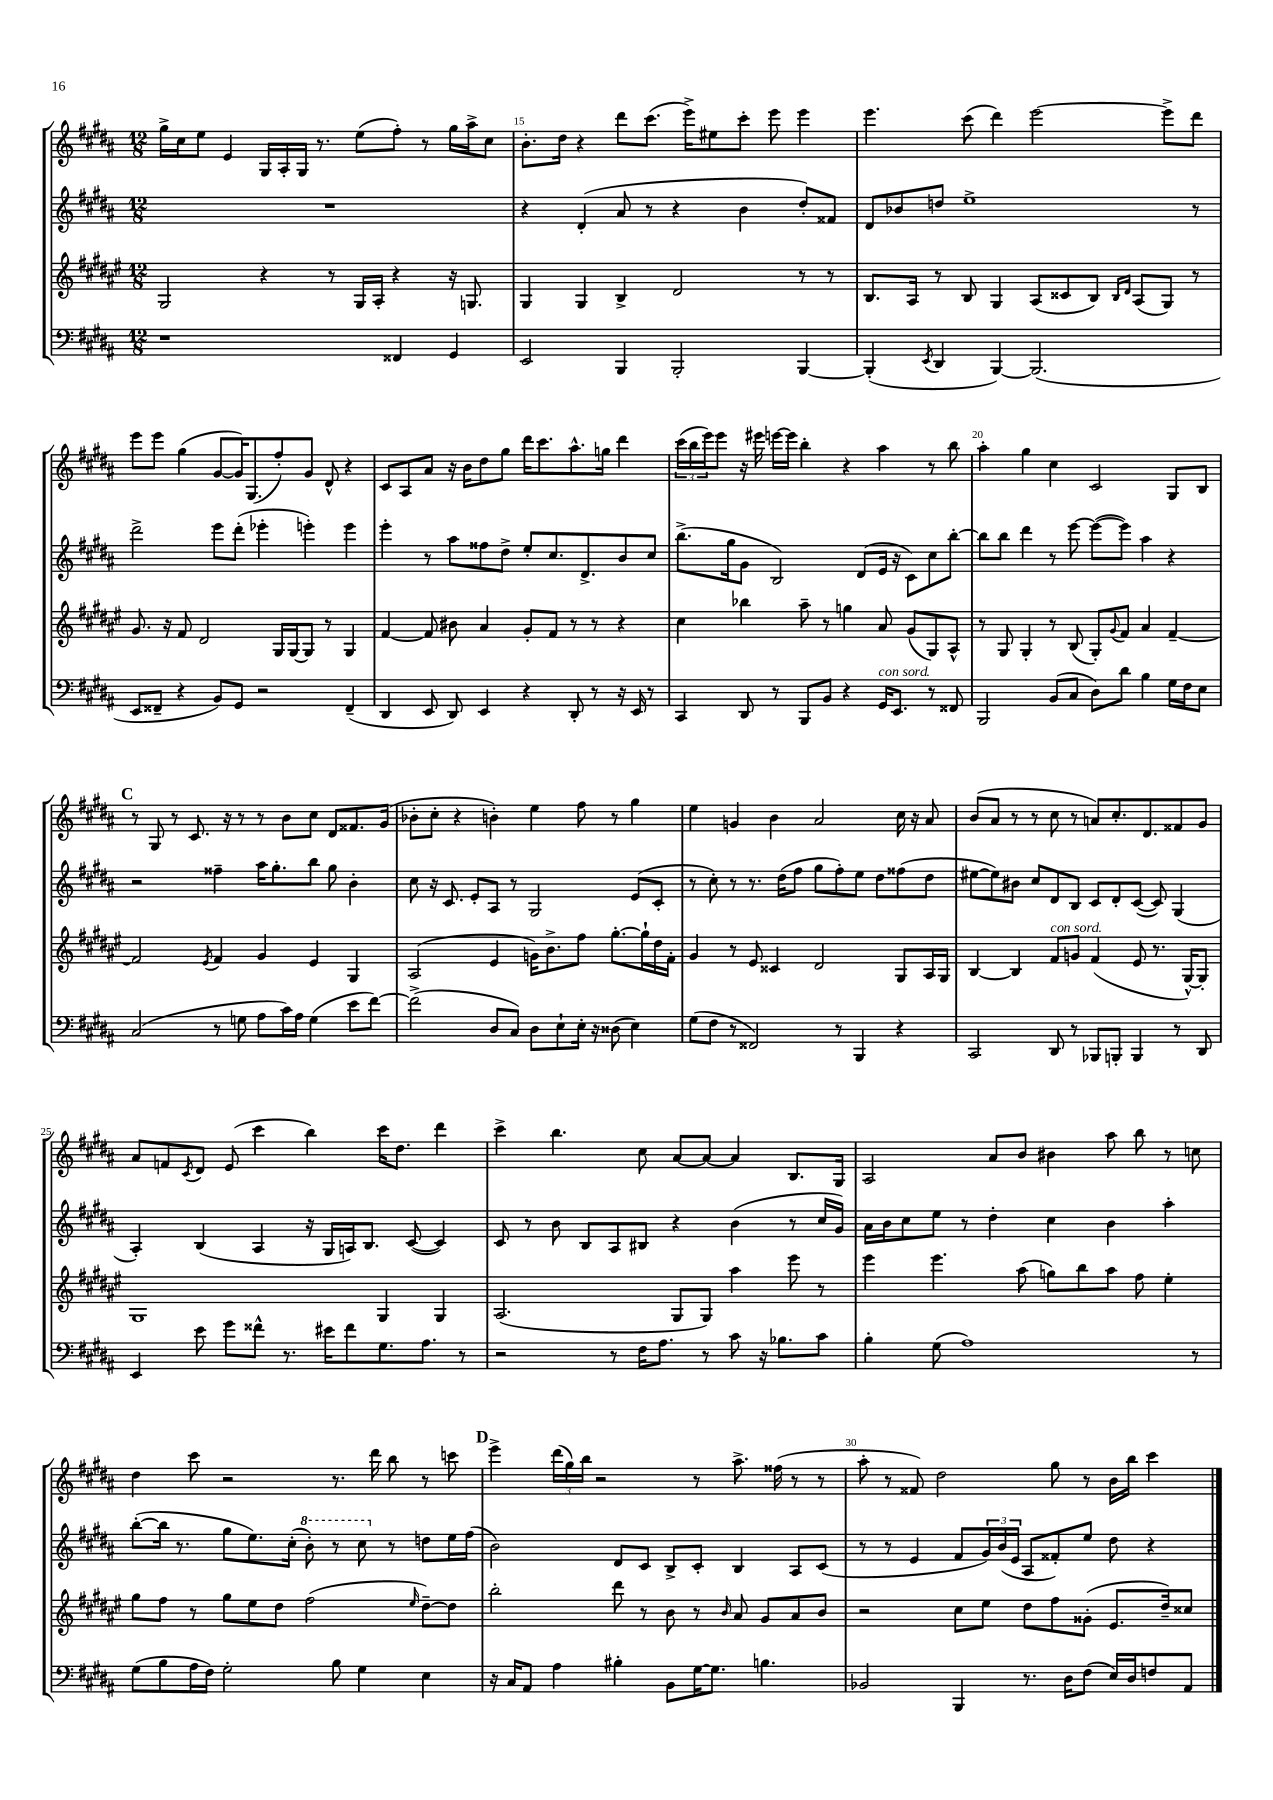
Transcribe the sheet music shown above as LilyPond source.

<<
\new StaffGroup <<
\new Staff = "s0" {
    \clef treble \key b \major \numericTimeSignature \time 12/8
    gis''16-> cis''16 e''8 e'4 gis16 ais16-. gis16 r8. e''8( fis''8-.) r8 gis''16 ais''16-> cis''8 |
    b'8.-. dis''16 r4 dis'''8 cis'''8.( e'''16->) eis''8 cis'''8-. e'''8 e'''4 |
    e'''4. cis'''8( dis'''4) e'''2~ e'''8-> dis'''8 |
    e'''8 e'''8 gis''4( gis'8~ gis'16) gis8.( fis''8-.) gis'8 dis'8-^ r4 |
    cis'8 ais8 ais'8 r16 b'16 dis''8 gis''8 dis'''16 cis'''8. ais''8.-^ g''16 dis'''4 |
    \tuplet 3/2 { cis'''16( b''16 e'''16) } e'''8 r16 eis'''16 e'''16~ e'''16 b''4-. r4 ais''4 r8 b''8 |
    ais''4-. gis''4 cis''4 cis'2 gis8 b8 |
    \mark \markup { \bold "C" } r8 gis8 r8 cis'8. r16 r8 r8 b'8 cis''8 dis'8 fisis'8. gis'16( |
    bes'8-. cis''8-. r4 b'4-.) e''4 fis''8 r8 gis''4 |
    e''4 g'4 b'4 ais'2 cis''16 r16 ais'8 |
    b'8( ais'8 r8 r8 cis''8 r8 a'8) cis''8.-. dis'8. fisis'8 gis'8 |
    ais'8 f'8 \acciaccatura { cis'8 } dis'8 e'8( cis'''4 b''4) cis'''16 dis''8. dis'''4 |
    cis'''4-> b''4. cis''8 ais'8~ ais'8~ ais'4 b8. gis16 |
    ais2 ais'8 b'8 bis'4 ais''8 b''8 r8 c''8 |
    dis''4 cis'''8 r2 r8. dis'''16 b''8 r8 c'''8 |
    \mark \markup { \bold "D" } e'''4-> \tuplet 3/2 { dis'''16( gis''16) b''16 } r2 r8 ais''8.-> fisis''16( r8 r8 |
    ais''8-. r8 fisis'8) dis''2 gis''8 r8 b'16 b''16 cis'''4 \bar "|." |
}
\new Staff = "s1" {
    \clef treble \key b \major \numericTimeSignature \time 12/8
    R1. |
    r4 dis'4-.( ais'8 r8 r4 b'4 dis''8-.) fisis'8 |
    dis'8 bes'8 d''8 e''1-> r8 |
    dis'''2-> e'''8 dis'''8-.( ees'''4-. e'''4-.) e'''4 |
    e'''4-. r8 ais''8 fisis''8 dis''8-> e''8-. cis''8. dis'8.-> b'8 cis''8 |
    b''8.->( gis''16 gis'8 b2) dis'8( e'16 r16 cis'8) cis''8 b''8~-. |
    b''8 b''8 dis'''4 r8 e'''8~ e'''8~( e'''8) ais''4 r4 |
    \mark \markup { \bold "C" } r2 fisis''4-- ais''16 gis''8.-. b''8 gis''8 b'4-. |
    cis''8 r16 cis'8. e'8-. ais8 r8 gis2 e'8( cis'8-. |
    r8 cis''8-.) r8 r8. dis''16( fis''8 gis''8 fis''8-.) e''8 dis''8 fisis''8( dis''8 |
    eis''8~ eis''8) bis'8 cis''8 dis'8 b8 cis'8 dis'8-. cis'8~( cis'8) gis4( |
    ais4-.) b4( ais4 r16 gis16 a16) b8. cis'8~( cis'4) |
    cis'8 r8 b'8 b8 ais8 bis8 r4 b'4( r8 cis''16 gis'16) |
    ais'16 b'16 cis''8 e''8 r8 dis''4-. cis''4 b'4 ais''4-. |
    b''8~-.( b''16 r8. gis''8 e''8.) cis''16-.( \ottava #1 b''8-.) r8 cis'''8 \ottava #0 r8 d''8 e''16 fis''16( |
    \mark \markup { \bold "D" } b'2) dis'8 cis'8 b8-> cis'8-. b4 ais8 cis'8( |
    r8 r8 e'4 fis'8 \tuplet 3/2 { gis'16) b'16( e'16 } ais8 fisis'8-.) e''8 dis''8 r4 \bar "|." |
}
\new Staff = "s2" {
    \clef treble \key fis \major \numericTimeSignature \time 12/8
    gis2 r4 r8 gis16 ais16-. r4 r16 g8. |
    gis4 gis4 b4-> dis'2 r8 r8 |
    b8. ais16 r8 b8 gis4 ais8( cisis'8 b8) \grace { b16 dis'16 } ais8( gis8) r8 |
    gis'8. r16 fis'8 dis'2 gis16 gis16~ gis8 r8 gis4 |
    fis'4~ fis'8 bis'8 ais'4 gis'8-. fis'8 r8 r8 r4 |
    cis''4 bes''4 ais''8-- r8 g''4 ais'8 gis'8( gis8) ais8-^ |
    r8 gis8 gis4-. r8 b8( gis8-.) \appoggiatura { gis'8 } fis'8 ais'4 fis'4~-- |
    \mark \markup { \bold "C" } fis'2 \acciaccatura { eis'8 } fis'4 gis'4 eis'4 gis4 |
    ais2( eis'4 g'16) b'8.-> fis''8 gis''8.~-. gis''16-! dis''16 fis'16-. |
    gis'4 r8 eis'8 cisis'4 dis'2 gis8 ais16 gis16 |
    b4~ b4 fis'8^\markup { \italic "con sord." } g'8 fis'4( eis'8 r8. gis16~-^) gis8-. |
    gis1 gis4 gis4 |
    ais2.( gis8 gis8) ais''4 eis'''8 r8 |
    eis'''4 eis'''4. ais''8( g''8) b''8 ais''8 fis''8 eis''4-. |
    gis''8 fis''8 r8 gis''8 eis''8 dis''8 fis''2( \grace { eis''16 } dis''8~--) dis''8 |
    \mark \markup { \bold "D" } b''2-. dis'''8 r8 b'8 r8 \grace { b'16 } ais'8 gis'8 ais'8 b'8 |
    r2 cis''8 eis''8 dis''8 fis''8 gisis'8-.( eis'8. dis''16--) cisis''8 \bar "|." |
}
\new Staff = "s3" {
    \clef bass \key b \major \numericTimeSignature \time 12/8
    r1 fisis,4 gis,4 |
    e,2 b,,4 b,,2-. b,,4~ |
    b,,4-.( \acciaccatura { e,8 } dis,4 b,,4~) b,,2.( |
    e,8 fisis,8-- r4 b,8) gis,8 r2 fisis,4--( |
    dis,4 e,8 dis,8) e,4 r4 dis,8-. r8 r16 e,16 r8 |
    cis,4 dis,8 r8 b,,8 b,8 r4 gis,16^\markup { \italic "con sord." } e,8. r8 fisis,8 |
    b,,2 b,8( cis8 dis8) dis'8 b4 gis16 fis16 e8 |
    \mark \markup { \bold "C" } cis2( r8 g8 ais8 cis'16) ais16 g4( e'8 fis'8~) |
    fis'2->( dis8 cis8) dis8 e8-! e16-. r16 disis8( e4) |
    gis8( fis8 r8 fisis,2) r8 b,,4 r4 |
    cis,2 dis,8 r8 bes,,8 b,,8-. b,,4 r8 dis,8 |
    e,4 e'8 gis'8 fisis'8-^ r8. eis'16 fisis'8 gis8. ais8. r8 |
    r2 r8 fis16 ais8. r8 cis'8 r16 bes8. cis'8 |
    b4-. gis8( ais1) r8 |
    gis8( b8 ais16 fis16) gis2-. b8 gis4 e4 |
    \mark \markup { \bold "D" } r16 cis16 ais,8 ais4 bis4-. b,8 gis16~ gis8. b4. |
    bes,2 b,,4 r8. dis16 fis8( e16) dis16 f8 ais,8 \bar "|." |
}
>>
>>
\layout { \context { \Score currentBarNumber = #14 \override BarNumber.break-visibility = ##(#f #t #t) barNumberVisibility = #(every-nth-bar-number-visible 5) } }
